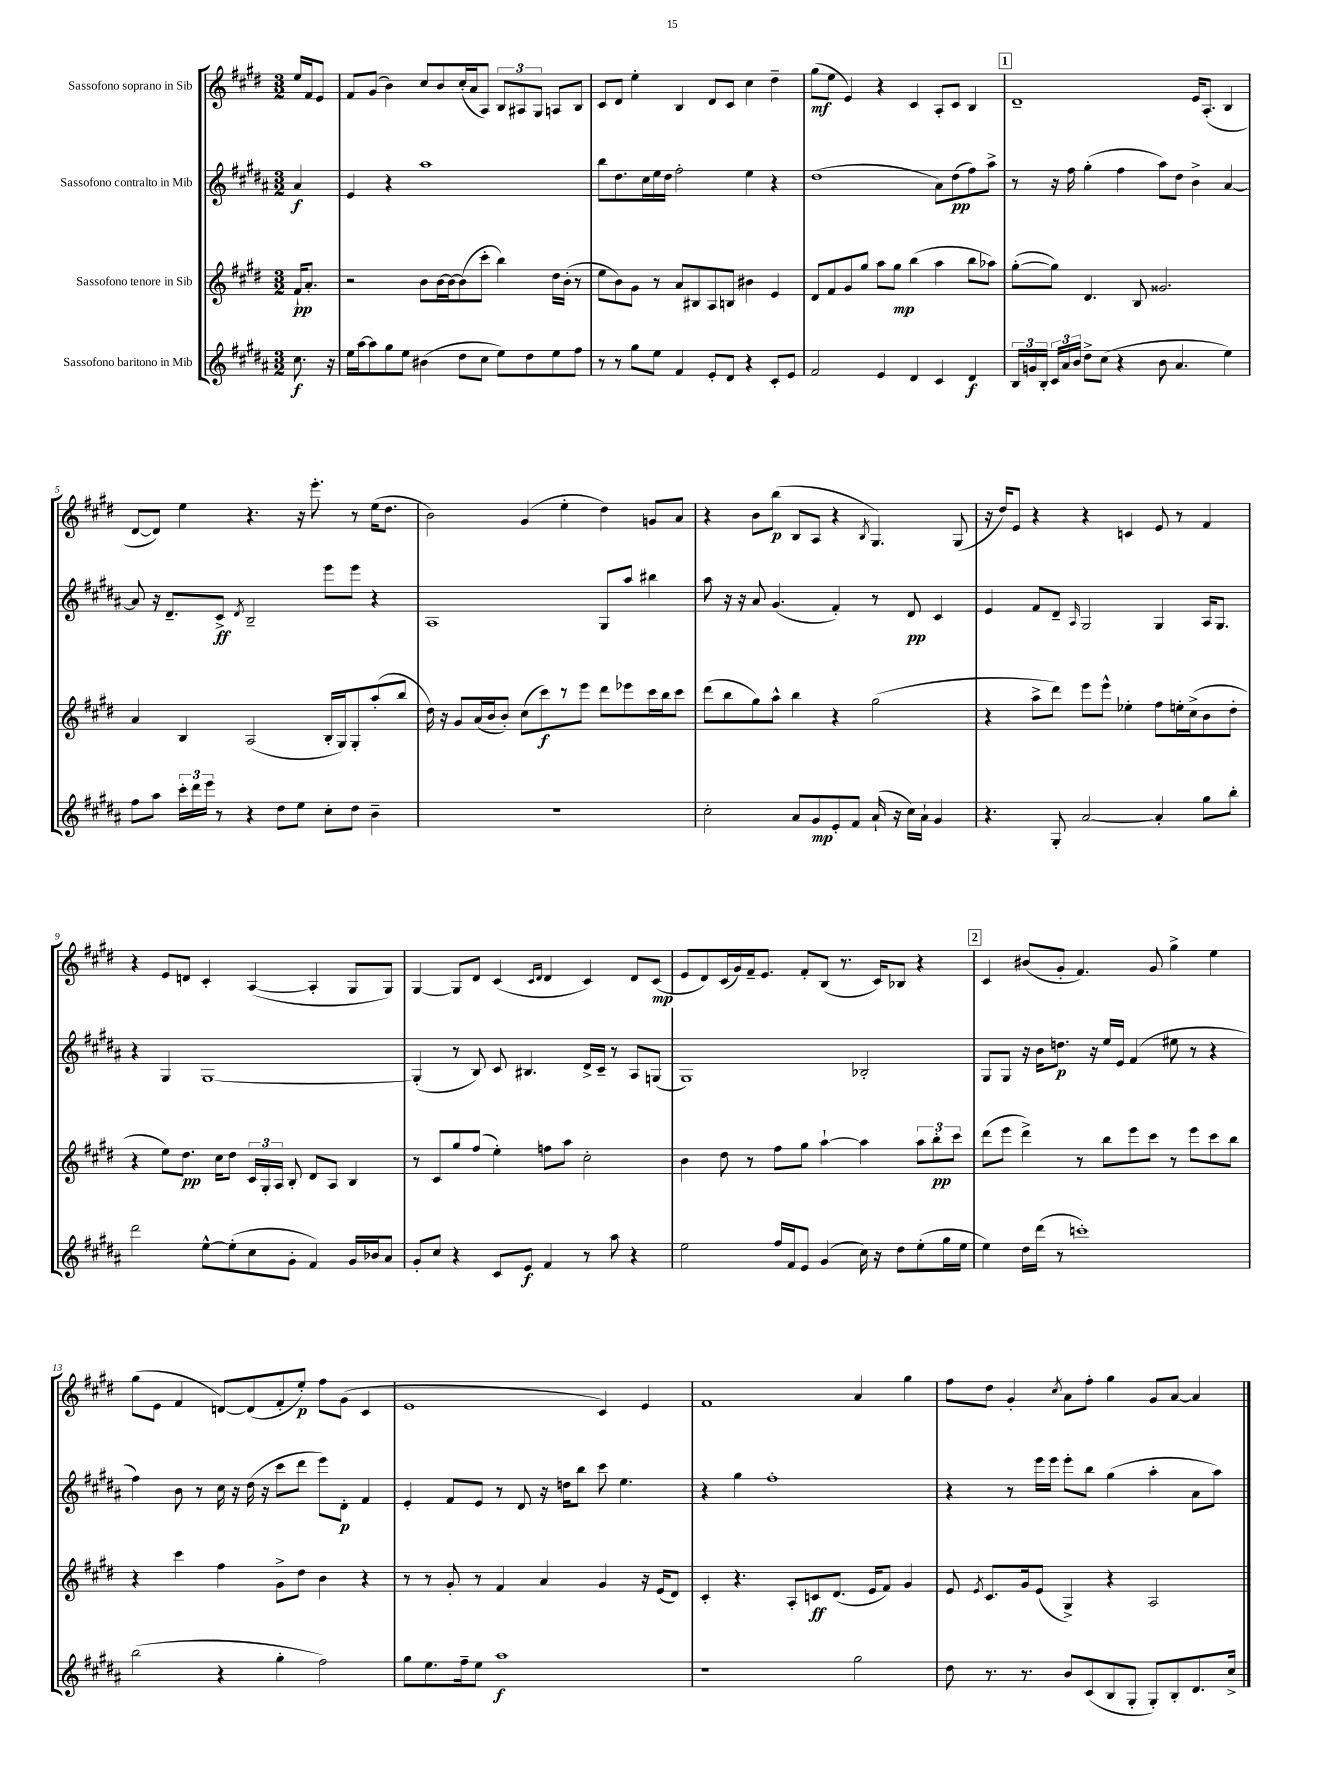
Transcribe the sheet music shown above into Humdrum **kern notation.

**kern	**kern	**kern	**kern
*staff4	*staff3	*staff2	*staff1
*clefG2	*clefG2	*clefG2	*clefG2
*k[f#c#g#d#a#]	*k[f#c#g#d#]	*k[f#c#g#d#a#]	*k[f#c#g#d#]
*M3/2	*M3/2	*M3/2	*M3/2
8.cc#\	16f#`/LK	4a#/	16ee/LL
.	8.a'/J	.	16f#/J
.	.	.	8e/J
16r	.	.	.
=	=	=	=
16ee\LL	2r	4e/	8f#/L
[16aa#\J	.	.	.
8aa#\]	.	.	(8g#/J
8gg#\	.	4r	4b\)
8ee\J	.	.	.
(4b#\	8b\L	1aa#	8cc#/L
.	[16b\L	.	8b/
.	16b\_J	.	.
8dd#\L	(8b\]	.	(16cc#'/L
.	.	.	16a/J
8cc#\J	8ccc#'\J	.	8A/J)
8ee\L)	4bb\)	.	12B/L
.	.	.	12A#/
8dd#\	.	.	.
.	.	.	12G#/J
8ee\	16dd#\LL	.	8A/L
.	(16b'\JJ	.	.
8ff#\J	8r	.	8B/J
=	=	=	=
8r	8ee\L	8bb\L	8c#/L
8r	8b\)	8.dd#\	8d#/J
8gg#\L	8g#\J	.	4ee'\
.	.	16cc#\L	.
8ee\J	8r	16ee\	.
.	.	16dd#\JJ	.
4f#/	8a/L	2ff#'\	4B/
.	8B#/	.	.
8e'/L	8A/	.	8d#/L
8d#/J	8B/J	.	8c#/J
4r	4b#\	4ee\	4cc#\
8c#'/L	4e/	4r	4dd#~\
8e/J	.	.	.
=	=	=	=
2f#/	8d#/L	(1dd#	(8gg#\L
.	8f#/	.	8ee\J
.	8g#/	.	4e/)
.	8gg#/J	.	.
4e/	8aa\L	.	4r
.	8gg#\J	.	.
4d#/	(4bb\	.	4c#/
4c#/	4aa\	8a#\L)	8A'/L
.	.	(8dd#\	8c#/J
4d#/	8bb\L	8ff#\)	4B/
.	8aa-\J)	8aa#^\J	.
=	=	=	=
24B/LL	([8gg#'\L	8r	1d#~
24g/	.	.	.
24B'/JJ	.	.	.
24c#/LL	8gg#\]J)	16r	.
24a#/	.	.	.
.	.	16ff#\	.
24b/JJ	.	.	.
8dd#^\L	4.d#/	(4gg#'\	.
(8cc#\J	.	.	.
4r	.	4ff#\	.
.	8B/	.	.
8b\	2.g##/	8aa#\L)	.
4.a#/	.	8dd#\J	.
.	.	4b^\	16e/LK
.	.	.	(8.A'/J
4ee\)	.	[4a#/	4B/
=	=	=	=
8ff#\L	4a/	8a#/]	[8d#/L
8aa#\J	.	16r	8d#/]J)
.	.	8.d#~/L	.
24ccc#'\LL	4B/	.	4ee\
24ddd#\	.	.	.
24eee\JJ	.	.	.
8r	.	8c#^/J	.
.	.	8qd#/	.
4r	(2A/	2B~/	4.r
8dd#\L	.	.	.
8ee\J	.	.	16r
.	.	.	8.eee'\
8cc#'\L	16B'/LL	8eee\L	.
.	16G#/J)	.	.
8dd#\J	8G#'/	8eee\J	8r
4b~\	(8aa'/	4r	(16ee\LK
.	.	.	8.dd#\J
.	8bb/J	.	.
=	=	=	=
1.r	16dd#\)	1A#	2b\)
.	16r	.	.
.	8g#/L	.	.
.	(16a/L	.	.
.	16b/J	.	.
.	8b'/J)	.	.
.	(8cc#\L	.	(4g#/
.	8ccc#\)	.	.
.	8r	.	4ee'\
.	8eee\J	.	.
.	8ddd#\L	8G#/L	4dd#\)
.	8eee-\	8aa#/J	.
.	16ccc#\L	4bb#\	8g/L
.	16bb\J	.	.
.	8ccc#\J	.	8a/J
=	=	=	=
2cc#'\	(8ddd#\L	8aa#\	4r
.	8bb\	16r	.
.	.	16r	.
.	8gg#\)	8a#/	8b\L
.	8aa^^\J	(4.g#/	(8bb\J
8a#/L	4bb\	.	8B/L
8g#/	.	.	8A/J
8e'/	4r	4f#'/)	4r
8f#/J	.	.	.
.	.	.	8qB/
(16a#`/	(2gg#\	8r	4.G#/)
16r	.	.	.
16cc#\LL)	.	8d#/	.
16a#`\JJ	.	.	.
4g#/	.	4c#/	.
.	.	.	(8G#/
=	=	=	=
4.r	4r	4e/	16r
.	.	.	16dd#/LK)
.	.	.	8e/J
.	8aa^\L	8f#/L	4r
8G#'/	8ddd#\J)	8d#~/J	.
.	.	16qqA#/	.
[2a#/	8eee\L	2G#/	4r
.	8eee^^\J	.	.
.	4ee-'\	.	4c/
4a#'/]	8ff#\L	4G#/	8e/
.	16ee'\L	.	8r
.	(16cc#^\J	.	.
8gg#\L	8b\	16A#/LK	4f#/
.	.	8.G#/J	.
8bb'\J	8dd#'\J	.	.
=	=	=	=
2ddd#\	4r	4r	4r
.	8ee\L)	4G#/	8e/L
.	8.dd#\J	.	8d/J
[8ee^^\L	.	[1G#	4c#'/
.	16cc#\LK	.	.
(8ee'\]	8dd#\J	.	.
8cc#\	24c#/LL	.	([4A/
.	24G#'/	.	.
.	24A/JJ	.	.
8g#'\J	8B'/	.	.
4f#/)	8d#/L	.	4A'/]
.	8A/J	.	.
16g#/LL	4B/	.	8G#/L
16b-/J	.	.	.
8a#/J	.	.	8G#/J)
=	=	=	=
8g#'/L	8r	(4G#'/]	[4G#/
8cc#/J	8c#/L	.	.
4r	8gg#/	8r	8G#/]L
.	(8ff#/J	8B/)	8d#/J
8c#/L	4ee'\)	8c#/	(4c#/
8e/J	.	4.B#/	.
.	.	.	16qqc#/LL
.	.	.	16qqd#/JJ
4f#/	8ff\L	.	4d#/
.	8aa\J	.	.
8r	2cc#'\	16d#^/LL	4c#/)
.	.	16c#~/JJ	.
8aa#\	.	8r	.
4r	.	8A#/L	8d#/L
.	.	(8G/J	(8c#/J
=	=	=	=
2ee\	4b\	1G#)	8e/L
.	.	.	8d#/)
.	8dd#\	.	(16c#/L
.	.	.	16g#/)
.	8r	.	16f#~/J
.	.	.	8.e/J
16ff#/LL	8ff#\L	.	.
16f#/J	.	.	.
8e/J	8gg#\J	.	8f#'/L
(4g#/	[4aa`\	.	(8B/J
.	.	.	8.r
16cc#\)	4aa\]	2B-'/	.
16r	.	.	16c#/LK)
8dd#\L	.	.	8B-/J
(8ee'\	12aa\L	.	4r
.	12bb'\	.	.
16gg#\L	.	.	.
.	12ccc#\J	.	.
16ee\JJ	.	.	.
=	=	=	=
4ee\)	(8ddd#\L	8G#/L	4c#/
.	8eee\J	8G#/J	.
16dd#\LL	4ddd#^\)	16r	(8b#/L
(16ddd#\JJ	.	16b\LK	.
8r	.	8.dd\J	8g#'/J
1ccc')	8r	.	4.f#/)
.	.	16r	.
.	8bb\L	16ee/LL	.
.	.	16e/JJ	.
.	8eee\	(4f#/	.
.	8ccc#\J	.	8g#/
.	8r	8ee#\	4gg#^\
.	8eee\L	8r	.
.	8ccc#\	4r	4ee\
.	8bb\J	.	.
=	=	=	=
(2bb\	4r	4ff#\)	(8gg#\L
.	.	.	8e\J
.	4ccc#\	8b\	4f#/
.	.	8r	.
4r	4ff#\	16cc#\	[8d/L)
.	.	16r	.
.	.	(16dd#\	(8d/]
.	.	16r	.
4gg#'\	8g#^\L	8ccc#\L	8f#'/
.	8dd#\J	8ddd#\J	8ee'/J)
2ff#\)	4b\	8eee\L)	8ff#\L
.	.	8d#'\J	(8g#\J
.	4r	4f#/	4c#/
=	=	=	=
8gg#\L	8r	4e'/	1e
8.ee\	8r	.	.
.	8g#'/	8f#/L	.
16ff#~\k	.	.	.
8ee\J	8r	8e/J	.
1aa#	4f#/	8r	.
.	.	8d#/	.
.	4a/	16r	.
.	.	16dd\LK	.
.	.	8bb\J	.
.	4g#/	8ccc#\	4c#/)
.	.	4.ee\	.
.	16r	.	4e/
.	(16e/LK	.	.
.	8d#/J)	.	.
=	=	=	=
1r	4c#'/	4r	1f#
.	4.r	4gg#\	.
.	.	1ff#'	.
.	8A'/L	.	.
.	8c/	.	.
.	(8.d#/J	.	.
2gg#\	.	.	4a/
.	16e/LK	.	.
.	8f#/J)	.	.
.	4g#/	.	4gg#\
=	=	=	=
8dd#\	8e/	4r	8ff#\L
.	8qe/	.	.
8.r	8.c#/L	.	8dd#\J
.	.	8r	4g#'/
8.r	16g#/k	.	.
.	(8e/J	16eee\LL	.
.	.	16eee\JJ	.
.	.	.	8qcc#/
8b/L	4G#^/)	8eee'\L	8a\L
(8c#/	.	8bb\J	8ff#'\J
8B/	4r	(4gg#\	4gg#\
8G#'/J	.	.	.
8G#'/L)	2A/	4aa#'\	8g#/L
8B'/	.	.	[8a/J
8.d#/	.	8a#\L	4a/]
.	.	8aa#\J)	.
16cc#^/Jk	.	.	.
==	==	==	==
*-	*-	*-	*-
